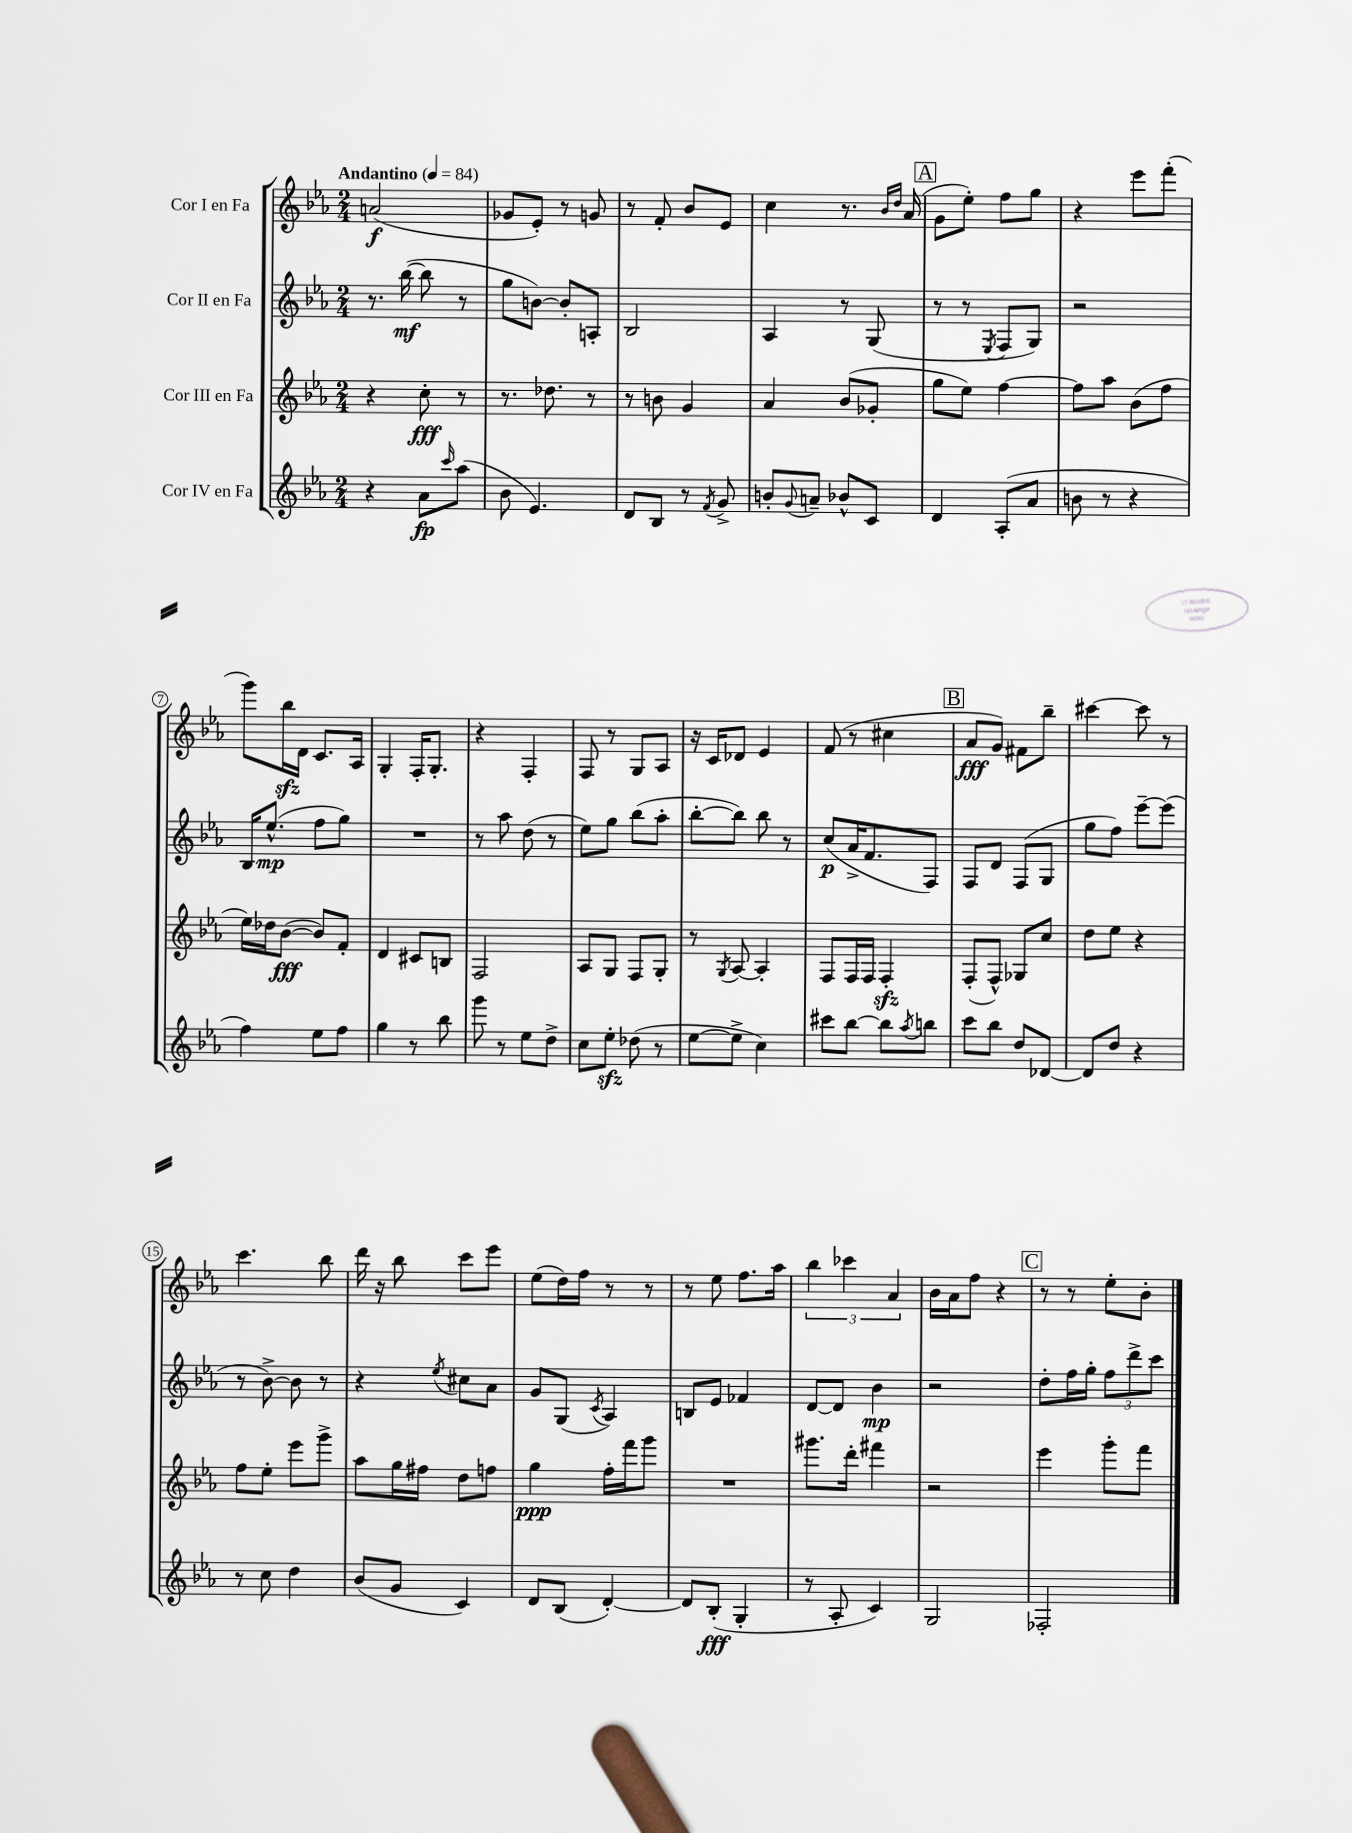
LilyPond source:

<<
\new StaffGroup <<
\new Staff = "s0" \with { instrumentName = "Cor I en Fa" } {
    \clef treble \key ees \major \numericTimeSignature \time 2/4 \tempo "Andantino" 4 = 84
    a'2\f( |
    ges'8 ees'8-.) r8 g'8 |
    r8 f'8-. bes'8 ees'8 |
    c''4 r8. \grace { bes'16 d''16 } aes'16( |
    \mark \markup { \box "A" } g'8 ees''8-.) f''8 g''8 |
    r4 ees'''8 f'''8-.( |
    g'''8) bes''16\sfz d'16 c'8. aes16 |
    g4-. f16-. g8.-. |
    r4 f4-. |
    f8 r8 g8 aes8 |
    r16 c'16 des'8 ees'4 |
    f'8( r8 cis''4 |
    \mark \markup { \box "B" } aes'8\fff g'8) fis'8 bes''8-- |
    cis'''4~ cis'''8 r8 |
    c'''4. bes''8 |
    d'''16 r16 bes''8 c'''8 ees'''8 |
    ees''8( d''16) f''16 r8 r8 |
    r8 ees''8 f''8. aes''16 |
    \tuplet 3/2 { bes''4 ces'''4 aes'4 } |
    bes'16 aes'16 f''8 r4 |
    \mark \markup { \box "C" } r8 r8 ees''8-. bes'8-. \bar "|." |
}
\new Staff = "s1" \with { instrumentName = "Cor II en Fa" } {
    \clef treble \key ees \major \numericTimeSignature \time 2/4
    r8. bes''16~\mf( bes''8 r8 |
    g''8 b'8~) b'8-. a8-. |
    bes2 |
    aes4 r8 g8( |
    \mark \markup { \box "A" } r8 r8 \acciaccatura { ees8 } f8 g8) |
    r2 |
    bes16 ees''8.-^\mp( f''8 g''8) |
    R2 |
    r8 aes''8 d''8( r8 |
    ees''8) g''8 bes''8( aes''8-. |
    bes''8~-. bes''8) bes''8 r8 |
    c''8\p( aes'16-> f'8. f8) |
    \mark \markup { \box "B" } f8 d'8 f8( g8 |
    g''8 f''8) ees'''8~-- ees'''8( |
    r8 bes'8~->) bes'8 r8 |
    r4 \acciaccatura { ees''8 } cis''8 aes'8 |
    g'8 g8( \acciaccatura { c'8 } aes4) |
    b8 ees'8 fes'4 |
    d'8~ d'8 bes'4\mp |
    r2 |
    \mark \markup { \box "C" } d''8-. f''16 g''16-. \tuplet 3/2 { f''8 d'''8-> c'''8 } \bar "|." |
}
\new Staff = "s2" \with { instrumentName = "Cor III en Fa" } {
    \clef treble \key ees \major \numericTimeSignature \time 2/4
    r4 c''8-.\fff r8 |
    r8. des''8. r8 |
    r8 b'8 g'4 |
    aes'4 bes'8( ges'8-. |
    \mark \markup { \box "A" } g''8 ees''8) f''4~ |
    f''8 aes''8 bes'8( f''8 |
    ees''16) des''16 bes'8~\fff( bes'8) f'8-. |
    d'4 cis'8 b8 |
    f2 |
    aes8 g8 f8 g8-. |
    r8 \acciaccatura { g8 } aes8~ aes4-. |
    f8 f16 f16 f4-.\sfz |
    \mark \markup { \box "B" } f8-.( f8-^) ges8 c''8 |
    d''8 ees''8 r4 |
    f''8 ees''8-. ees'''8 g'''8-> |
    aes''8 g''16 fis''16 d''8 f''8 |
    g''4\ppp f''16-. f'''16 g'''8 |
    R2 |
    gis'''8. d'''16-. fis'''4 |
    r2 |
    \mark \markup { \box "C" } ees'''4 g'''8-. f'''8 \bar "|." |
}
\new Staff = "s3" \with { instrumentName = "Cor IV en Fa" } {
    \clef treble \key ees \major \numericTimeSignature \time 2/4
    r4 aes'8\fp \grace { c'''16 } aes''8( |
    bes'8 ees'4.) |
    d'8 bes8 r8 \acciaccatura { f'8 } g'8-> |
    b'8-. \appoggiatura { g'8 } a'8-- bes'8-^ c'8 |
    \mark \markup { \box "A" } d'4 aes8-.( aes'8 |
    b'8 r8 r4 |
    f''4) ees''8 f''8 |
    g''4 r8 bes''8 |
    g'''8 r8 ees''8 d''8-> |
    c''8 ees''8-.\sfz des''8( r8 |
    ees''8~ ees''8-> c''4) |
    cis'''8 bes''8~ bes''8 \acciaccatura { aes''8 } b''8 |
    \mark \markup { \box "B" } c'''8 bes''8 d''8 des'8~ |
    des'8 d''8 r4 |
    r8 c''8 d''4 |
    bes'8( g'8 c'4) |
    d'8 bes8( d'4~-.) |
    d'8 bes8-.\fff( g4-. |
    r8 aes8-. c'4) |
    g2 |
    \mark \markup { \box "C" } fes2-. \bar "|." |
}
>>
>>
\layout { \context { \Score \override BarNumber.stencil = #(make-stencil-circler 0.1 0.3 ly:text-interface::print) } }
